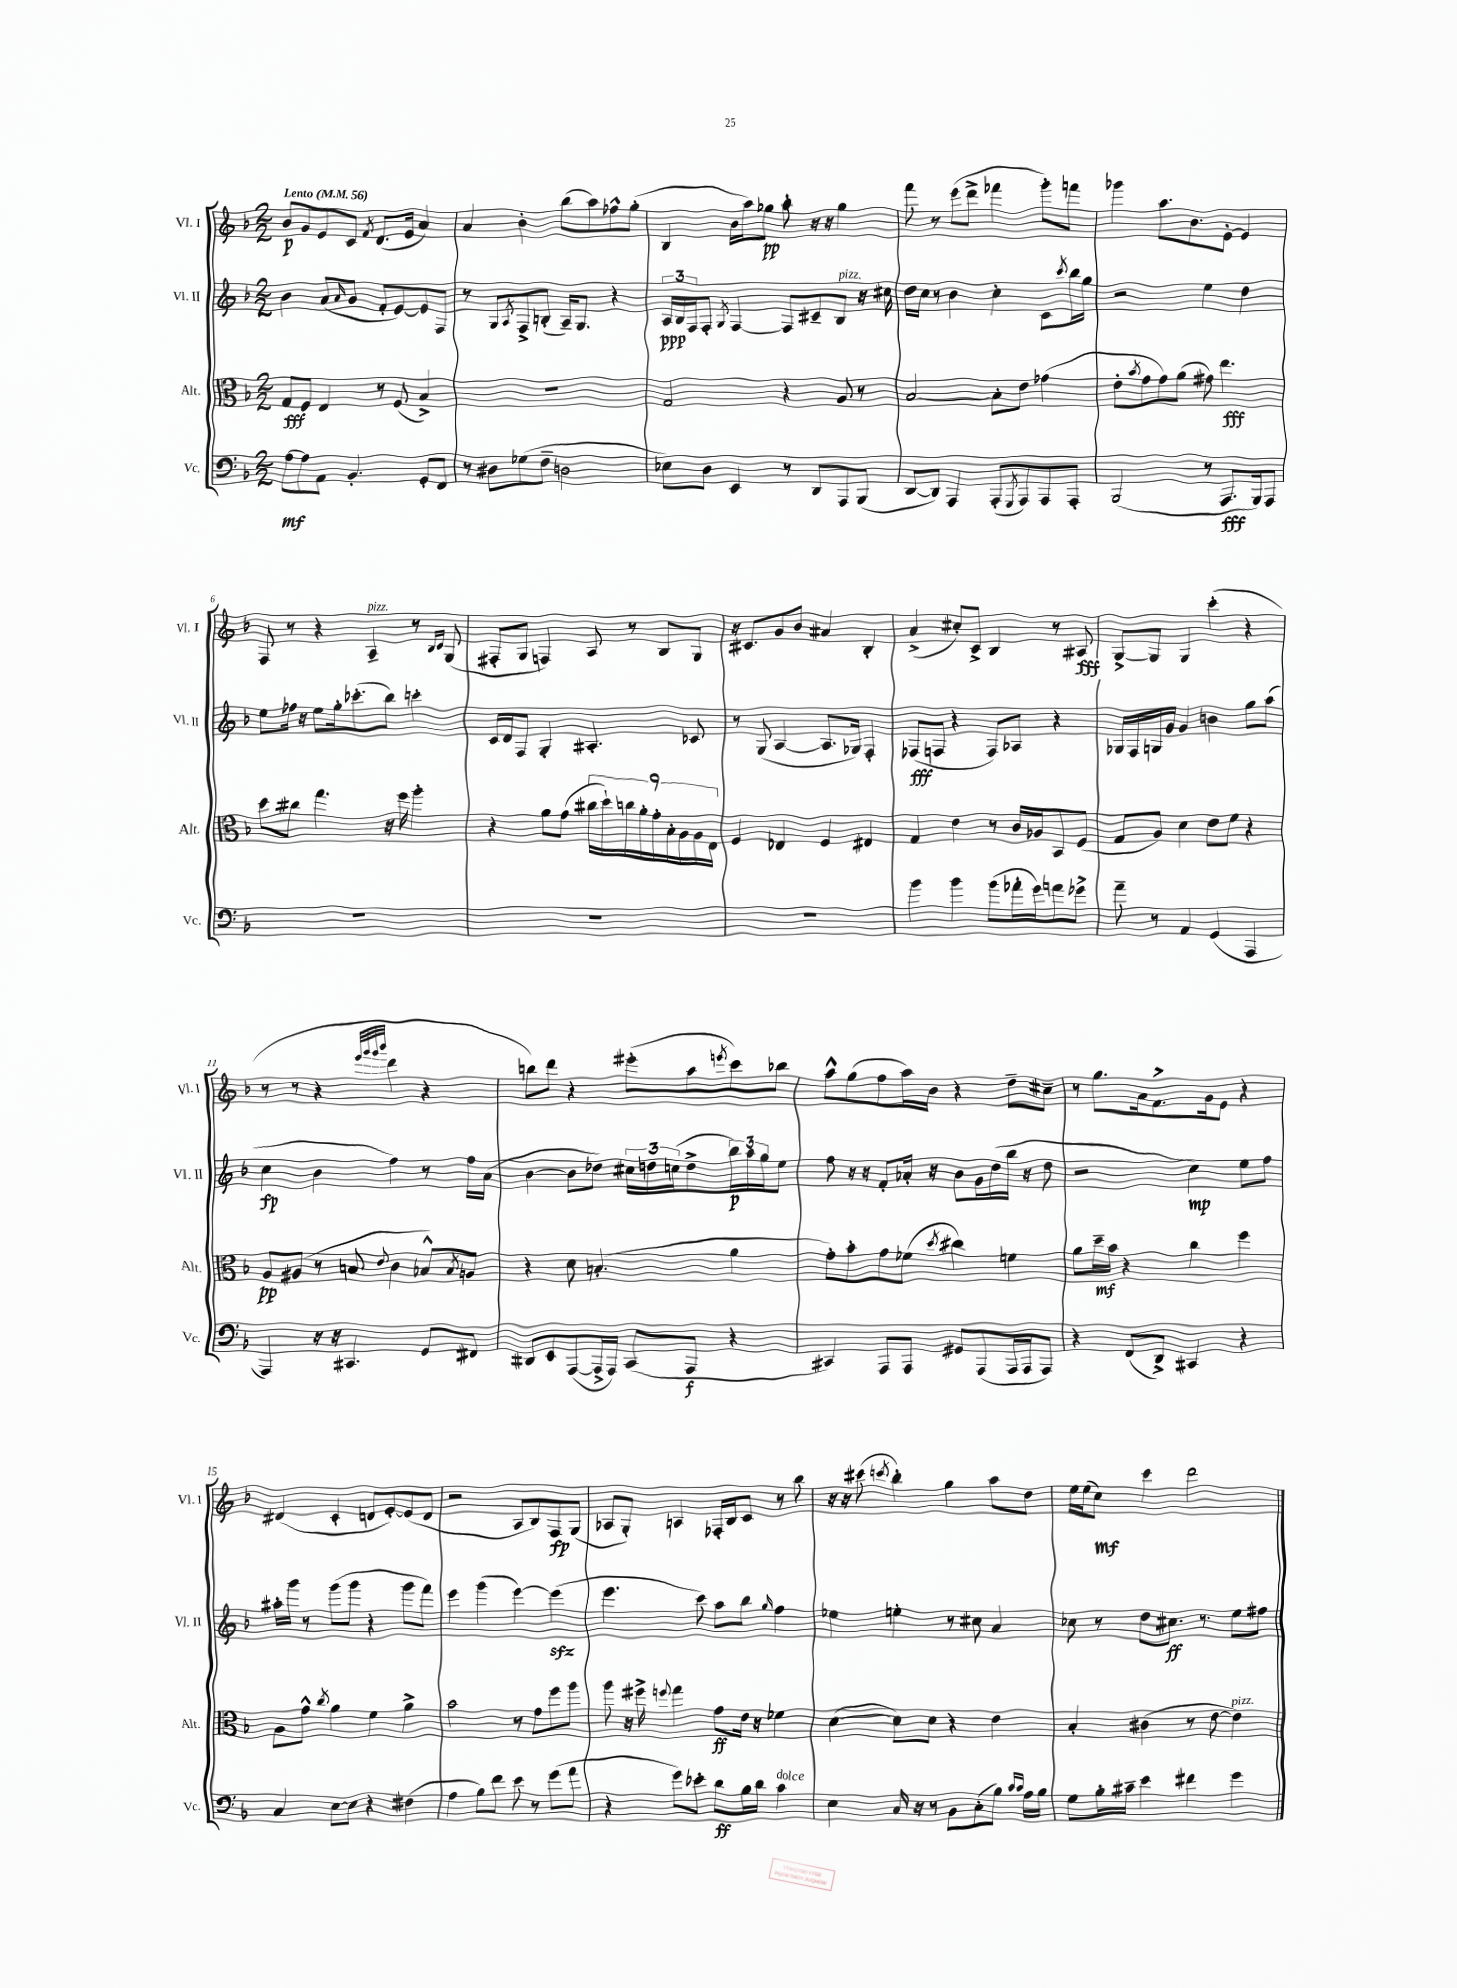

**kern	**dynam	**kern	**dynam	**kern	**dynam	**kern	**dynam
*part4	*part4	*part3	*part3	*part2	*part2	*part1	*part1
*staff4	*staff4	*staff3	*staff3	*staff2	*staff2	*staff1	*staff1
*I"Vc.	*	*I"Alt.	*	*I"Vl. II	*	*I"Vl. I	*
*I'Vc.	*	*I'Alt.	*	*I'Vl. II	*	*I'Vl. I	*
*clefF4	*	*clefC3	*	*clefG2	*	*clefG2	*
*k[b-]	*	*k[b-]	*	*k[b-]	*	*k[b-]	*
*M2/2	*	*M2/2	*	*M2/2	*	*M2/2	*
*MM56	*	*MM56	*	*MM56	*	*MM56	*
=1	=1	=1	=1	=1	=1	=1	=1
!	!	!	!	!	!	!LO:TX:a:B:t=Lento	!
[8A\L	mf	8G/L	fff	4b-\	.	8b-/L	p
8A\]	.	8F/J	.	.	.	8g/	.
8AA\J	.	4E/	.	(8a/L	.	8e/	.
.	.	.	.	16qqa/	.	.	.
4.BB-'/	.	.	.	8g/J	.	8c/J	.
.	.	.	.	.	.	8qf/	.
.	.	8r	.	8f'/L	.	(8.d/L	.
.	.	(8F/	.	[8e/)	.	.	.
.	.	.	.	.	.	16e/Jk	.
8GG'/L	.	4B-^/)	.	8e/]	.	4a/)	.
8FF/J	.	.	.	8F/J	.	.	.
=2	=2	=2	=2	=2	=2	=2	=2
8r	.	1r	.	8r	.	4a/	.
8D#X\L	.	.	.	8G/L	.	.	.
.	.	.	.	8qA/	.	.	.
(8G-X\	.	.	.	8F^/	.	4b-'\	.
8F~\J	.	.	.	(8Bn'/J	.	.	.
2Dn\	.	.	.	16A~/KL)	.	(8bb-\L	.
.	.	.	.	8.G/J	.	.	.
.	.	.	.	.	.	8aa\)	.
.	.	.	.	4r	.	8ff-X^^\	.
.	.	.	.	.	.	(8gg'\J	.
=3	=3	=3	=3	=3	=3	=3	=3
8E-X\L)	.	2G/	.	24A/LL	ppp	4B-/	.
.	.	.	.	24B-/	.	.	.
.	.	.	.	24F/J	.	.	.
8D\J	.	.	.	8F'/J	.	.	.
.	.	.	.	8qG/	.	.	.
4EE/	.	.	.	[4F/	.	16b-\LL	.
.	.	.	.	.	.	16aa\J)	.
.	.	.	.	.	.	8gg-X\J	pp
8r	.	4r	.	8F/L]	.	8aa'\	.
8DD/L	.	.	.	8c#X~/	.	16r	.
.	.	.	.	.	.	16r	.
!	!	!	!	!LO:TX:a:i:t=pizz.	!	!	!
8AAA/	.	8A/	.	8B-/J	.	4gg-\	.
(8BBB-/J	.	8r	.	16r	.	.	.
.	.	.	.	16cc#X\	.	.	.
=4	=4	=4	=4	=4	=4	=4	=4
[8DD/L	.	[2B-/	.	16dd\LL	.	8fff\	.
.	.	.	.	16cc\JJ	.	.	.
8DD/J])	.	.	.	8r	.	8r	.
4AAA/	.	.	.	4b-\	.	(8eee\L	.
.	.	.	.	.	.	8ddd^\J	.
(8AAA'/L	.	8B-'\L]	.	4cc'\	.	4fff-X\	.
8qGGG/	.	.	.	.	.	.	.
8AAA/)	.	8e\J	.	.	.	.	.
8AAA/	.	(4g-X\	.	8c\L	.	8ggg'\L)	.
.	.	.	.	8qccc/	.	.	.
8AAA'/J	.	.	.	16bb-\L	.	8fffn\J	.
.	.	.	.	16gg\JJ	.	.	.
=5	=5	=5	=5	=5	=5	=5	=5
(2BBB-/	.	8e'\L	.	2r	.	4ggg-X\	.
.	.	8qb-/	.	.	.	.	.
.	.	8g\	.	.	.	.	.
.	.	8g\)	.	.	.	8.aa\L	.
.	.	(8a\J	.	.	.	.	.
.	.	.	.	.	.	8.b-\	.
8r	.	8g#X\)	.	4ee\	.	.	.
8.AAA/L	fff	4.ee\	fff	.	.	[8e'\J	.
.	.	.	.	4dd\	.	4e/]	.
16BBB-/k)	.	.	.	.	.	.	.
8AAA/J	.	.	.	.	.	.	.
!!LO:LB:g=z
=6	=6	=6	=6	=6	=6	=6	=6
1r	.	8dd\L	.	8ee\L	.	8F/	.
.	.	8cc#X\J	.	16ff-X\Jk	.	8r	.
.	.	.	.	16r	.	.	.
.	.	4.gg\	.	8ee\L	.	4r	.
.	.	.	.	16gg'\k	.	.	.
.	.	.	.	(8.ccc-X'\	.	.	.
!	!	!	!	!	!	!LO:TX:a:i:t=pizz.	!
.	.	.	.	.	.	4A~/	.
.	.	16r	.	8bb-\J)	.	.	.
.	.	16ff\	.	.	.	.	.
.	.	4aa'\	.	4cccn'\	.	8r	.
.	.	.	.	.	.	16qqB-/LL	.
.	.	.	.	.	.	16qqc/JJ	.
.	.	.	.	.	.	(8G/	.
=7	=7	=7	=7	=7	=7	=7	=7
1r	.	4r	.	16c/LL	.	8F#X'/L	.
.	.	.	.	16d/J	.	.	.
.	.	.	.	8F/J	.	8G/J	.
.	.	8a\L	.	4G'/	.	4Fn/)	.
.	.	(8g\J	.	.	.	.	.
.	.	18cc#X\LL	.	4.A#X'/	.	8A/	.
.	.	18dd`\)	.	.	.	.	.
.	.	18ccn\	.	.	.	.	.
.	.	.	.	.	.	8r	.
.	.	18a'\	.	.	.	.	.
.	.	18g'\	.	.	.	.	.
.	.	.	.	.	.	8B-/L	.
.	.	18B-'\	.	.	.	.	.
.	.	18A\	.	.	.	.	.
.	.	.	.	8c-X/	.	8G/J	.
.	.	18A\	.	.	.	.	.
.	.	18E\JJ	.	.	.	.	.
=8	=8	=8	=8	=8	=8	=8	=8
1r	.	4F/	.	8r	.	16r	.
.	.	.	.	.	.	8.c#X/L	.
.	.	.	.	(8G/	.	.	.
.	.	4E-X/	.	[4A/	.	8g/	.
.	.	.	.	.	.	8b-/J	.
.	.	4F/	.	8.A/L]	.	4a#X/	.
.	.	.	.	16G-X/Jk)	.	.	.
.	.	4E#X/	.	4F'/	.	4B-'/	.
=9	=9	=9	=9	=9	=9	=9	=9
4b-\	.	4G/	.	(8F-X/L	fff	(4a^/	.
.	.	.	.	8Fn/J	.	.	.
4b-\	.	4e\	.	4r	.	8cc#X'/L)	.
.	.	.	.	.	.	8c^/J	.
(8b-\L	.	8r	.	8F/L)	.	4B-/	.
16a-X'\L	.	16c/LL	.	8A-X/J	.	.	.
16g\J)	.	16A-X/J	.	.	.	.	.
8an\	.	8BB-/	.	4r	.	8r	.
8g-X^\J	.	(8F/J	.	.	.	8A#X/	fff
=10	=10	=10	=10	=10	=10	=10	=10
8a~\	.	8G/L	.	16G-X/LL	.	[8G^/L	.
.	.	.	.	16F/	.	.	.
8r	.	8A/J)	.	16Gn/	.	8G/J]	.
.	.	.	.	16g/JJ	.	.	.
4AA/	.	4d\	.	4g/	.	4G/	.
(4GG/	.	8e\L	.	4bn\	.	(4ccc'\	.
.	.	8f\J	.	.	.	.	.
4AAA/	.	4r	.	8gg\L	.	4r	.
.	.	.	.	(8aa\J	.	.	.
!!LO:LB:g=z
=11	=11	=11	=11	=11	=11	=11	=11
4AAA/)	.	8A/L	pp	4cc\	fp	8r	.
.	.	(8A#X/J	.	.	.	8r	.
16r	.	8r	.	4b-\	.	4r	.
16r	.	.	.	.	.	.	.
4.CC#X/	.	8Bn/	.	.	.	.	.
.	.	.	.	.	.	32qqeee/LLL	.
.	.	.	.	.	.	32qqggg/	.
.	.	.	.	.	.	32qqggg/	.
.	.	8qqe/	.	.	.	32qqbbb-/JJJ	.
.	.	4c\	.	4ff\)	.	4ddd\	.
8GG/L	.	8B-X^^/L)	.	8r	.	4r	.
.	.	8qB-/	.	.	.	.	.
8FF#X/J	.	8An/J	.	16ff\LL	.	.	.
.	.	.	.	(16a\JJ	.	.	.
=12	=12	=12	=12	=12	=12	=12	=12
8DD#X/L	.	4r	.	[4b-\	.	8bbn\L)	.
8EE/	.	.	.	.	.	8ddd\J	.
([8AAA/	.	8d\	.	8b-\L]	.	4r	.
16AAA^/L]	.	(4.Bn'/	.	8dd-X\J)	.	.	.
16AAA/JJ)	.	.	.	.	.	.	.
(8CC/L	.	.	.	24cc#X\LL	.	(8eee#X'\L	.
.	.	.	.	24ddn\	.	.	.
.	.	.	.	(24ccn\J	.	.	.
8AAA/J	f	.	.	8dd^\	.	8aa\	.
.	.	.	.	.	.	8qeeen/	.
4r	.	4a\	.	24bb-\L)	p	8ccc\)	.
.	.	.	.	24aa\	.	.	.
.	.	.	.	24gg\J	.	.	.
.	.	.	.	8ee\J	.	8bb-X\J	.
=13	=13	=13	=13	=13	=13	=13	=13
4CC#X/)	.	8g'\L)	.	8ff\	.	8aa^^\L	.
.	.	8b-'\	.	16r	.	(8gg\	.
.	.	.	.	16r	.	.	.
8AAA/L	.	8g\	.	8f'/L	.	8ff\	.
8AAA/J	.	(8f-X\J	.	16a-X'/Jk	.	16aa\L)	.
.	.	.	.	16r	.	16b-\JJ	.
.	.	8qdd/	.	.	.	.	.
8GG#X/L	.	4cc#X\)	.	8b-\L	.	4r	.
(8AAA/	.	.	.	16g\L	.	.	.
.	.	.	.	(16dd\	.	.	.
16AAA/L	.	4fn\	.	16bb-\JJ	.	8dd~\L	.
16AAA/J	.	.	.	16r	.	.	.
8AAA/J)	.	.	.	8dd\	.	8cc#X~\J	.
=14	=14	=14	=14	=14	=14	=14	=14
4r	.	8a\L	.	2r	.	8r	.
.	.	16dd~\L	mf	.	.	8.gg\L	.
.	.	16b-\JJ	.	.	.	.	.
(8FF/L	.	4r	.	.	.	.	.
.	.	.	.	.	.	16a\k	.
8DD^/J)	.	.	.	.	.	8.f^\	.
4CC#X/	.	4cc\	.	4cc\)	mp	.	.
.	.	.	.	.	.	16g\k	.
.	.	.	.	.	.	8e\J	.
4r	.	4ff\	.	8ee\L	.	4r	.
.	.	.	.	8ff\J	.	.	.
!!LO:LB:g=z
=15	=15	=15	=15	=15	=15	=15	=15
4C/	.	8A\L	.	16aa#X'\LL	.	(4d#X/	.
.	.	.	.	16ggg\JJ	.	.	.
.	.	8g^^\J	.	8r	.	.	.
.	.	8qcc/	.	.	.	.	.
[8E\L	.	4a\	.	(8ggg\L	.	4c'/	.
8E\J]	.	.	.	8ggg\J	.	.	.
4r	.	4f\	.	4r	.	8dn/L	.
.	.	.	.	.	.	[8e'/)	.
(4F#X\	.	4a^\	.	8ggg\L	.	(8e/]	.
.	.	.	.	8fff\J)	.	8d/J	.
=16	=16	=16	=16	=16	=16	=16	=16
4A\	.	2b-\	.	4eee\	.	2r	.
8B-\L)	.	.	.	(4ggg\	.	.	.
8f\J	.	.	.	.	.	.	.
8e\	.	8r	.	[4eee\)	.	8A/L	.
8r	.	8g\L	.	.	.	8B-/)	.
(8g\L	.	8ff\	.	(4eeezz\]	.	8F/	fp
8a\J	.	8aa\J	.	.	.	(8G/J	.
=17	=17	=17	=17	=17	=17	=17	=17
4r	.	8aa\	.	4.eee\	.	8A-X/L	.
.	.	16r	.	.	.	8G'/J)	.
.	.	16ff#X^\	.	.	.	.	.
.	.	8qqffn/	.	.	.	.	.
8g\L)	.	4gg\	.	.	.	4An/	.
8e-X'\J	.	.	.	8ccc\)	.	.	.
8d\L	ff	8g\L	ff	8aa\L	.	16F-X'/LL	.
.	.	.	.	.	.	16B-/J	.
16B-\L	.	16e\Jk	.	8bb-\J	.	8c/J	.
16d\JJ	.	16r	.	.	.	.	.
.	.	.	.	16qqgg/	.	.	.
!LO:TX:a:i:t=dolce	!	!	!	!	!	!	!
4c\	.	4f-X\	.	4ff\	.	8r	.
.	.	.	.	.	.	8bb-\	.
=18	=18	=18	=18	=18	=18	=18	=18
4E\	.	([4d\	.	4ee-X\	.	16r	.
.	.	.	.	.	.	16r	.
.	.	.	.	.	.	(8ccc#X\	.
.	.	.	.	.	.	8qcccn/	.
16C/	.	8d\L])	.	4een'\	.	4bb-'\)	.
16r	.	.	.	.	.	.	.
8r	.	8d\J	.	.	.	.	.
8BB-\L	.	4r	.	8r	.	4gg\	.
(8C'\	.	.	.	8cc#X\	.	.	.
8B-\J)	.	4e\	.	4a/	.	8aa\L	.
16qqc/LL	.	.	.	.	.	.	.
16qqc/JJ	.	.	.	.	.	.	.
16A\LL	.	.	.	.	.	8dd\J	.
16B-\JJ	.	.	.	.	.	.	.
=19	=19	=19	=19	=19	=19	=19	=19
8G\L	.	4B-'/	.	8cc-X\	.	16ee\LL	.
.	.	.	.	.	.	(16ee\J	.
16B-'\L	.	.	.	8r	.	8cc\J)	mf
16c#X~\JJ	.	.	.	.	.	.	.
4e\	.	(4c#X\	.	8dd\L	.	4ccc\	.
.	.	.	.	8.cc#X\J	ff	.	.
4f#X\	.	8r	.	.	.	2ddd\	.
.	.	.	.	8.r	.	.	.
.	.	[8e\	.	.	.	.	.
!	!	!LO:TX:a:i:t=pizz.	!	!	!	!	!
4g\	.	4e\])	.	8ee\L	.	.	.
.	.	.	.	8ff#X\J	.	.	.
==	==	==	==	==	==	==	==
*-	*-	*-	*-	*-	*-	*-	*-
